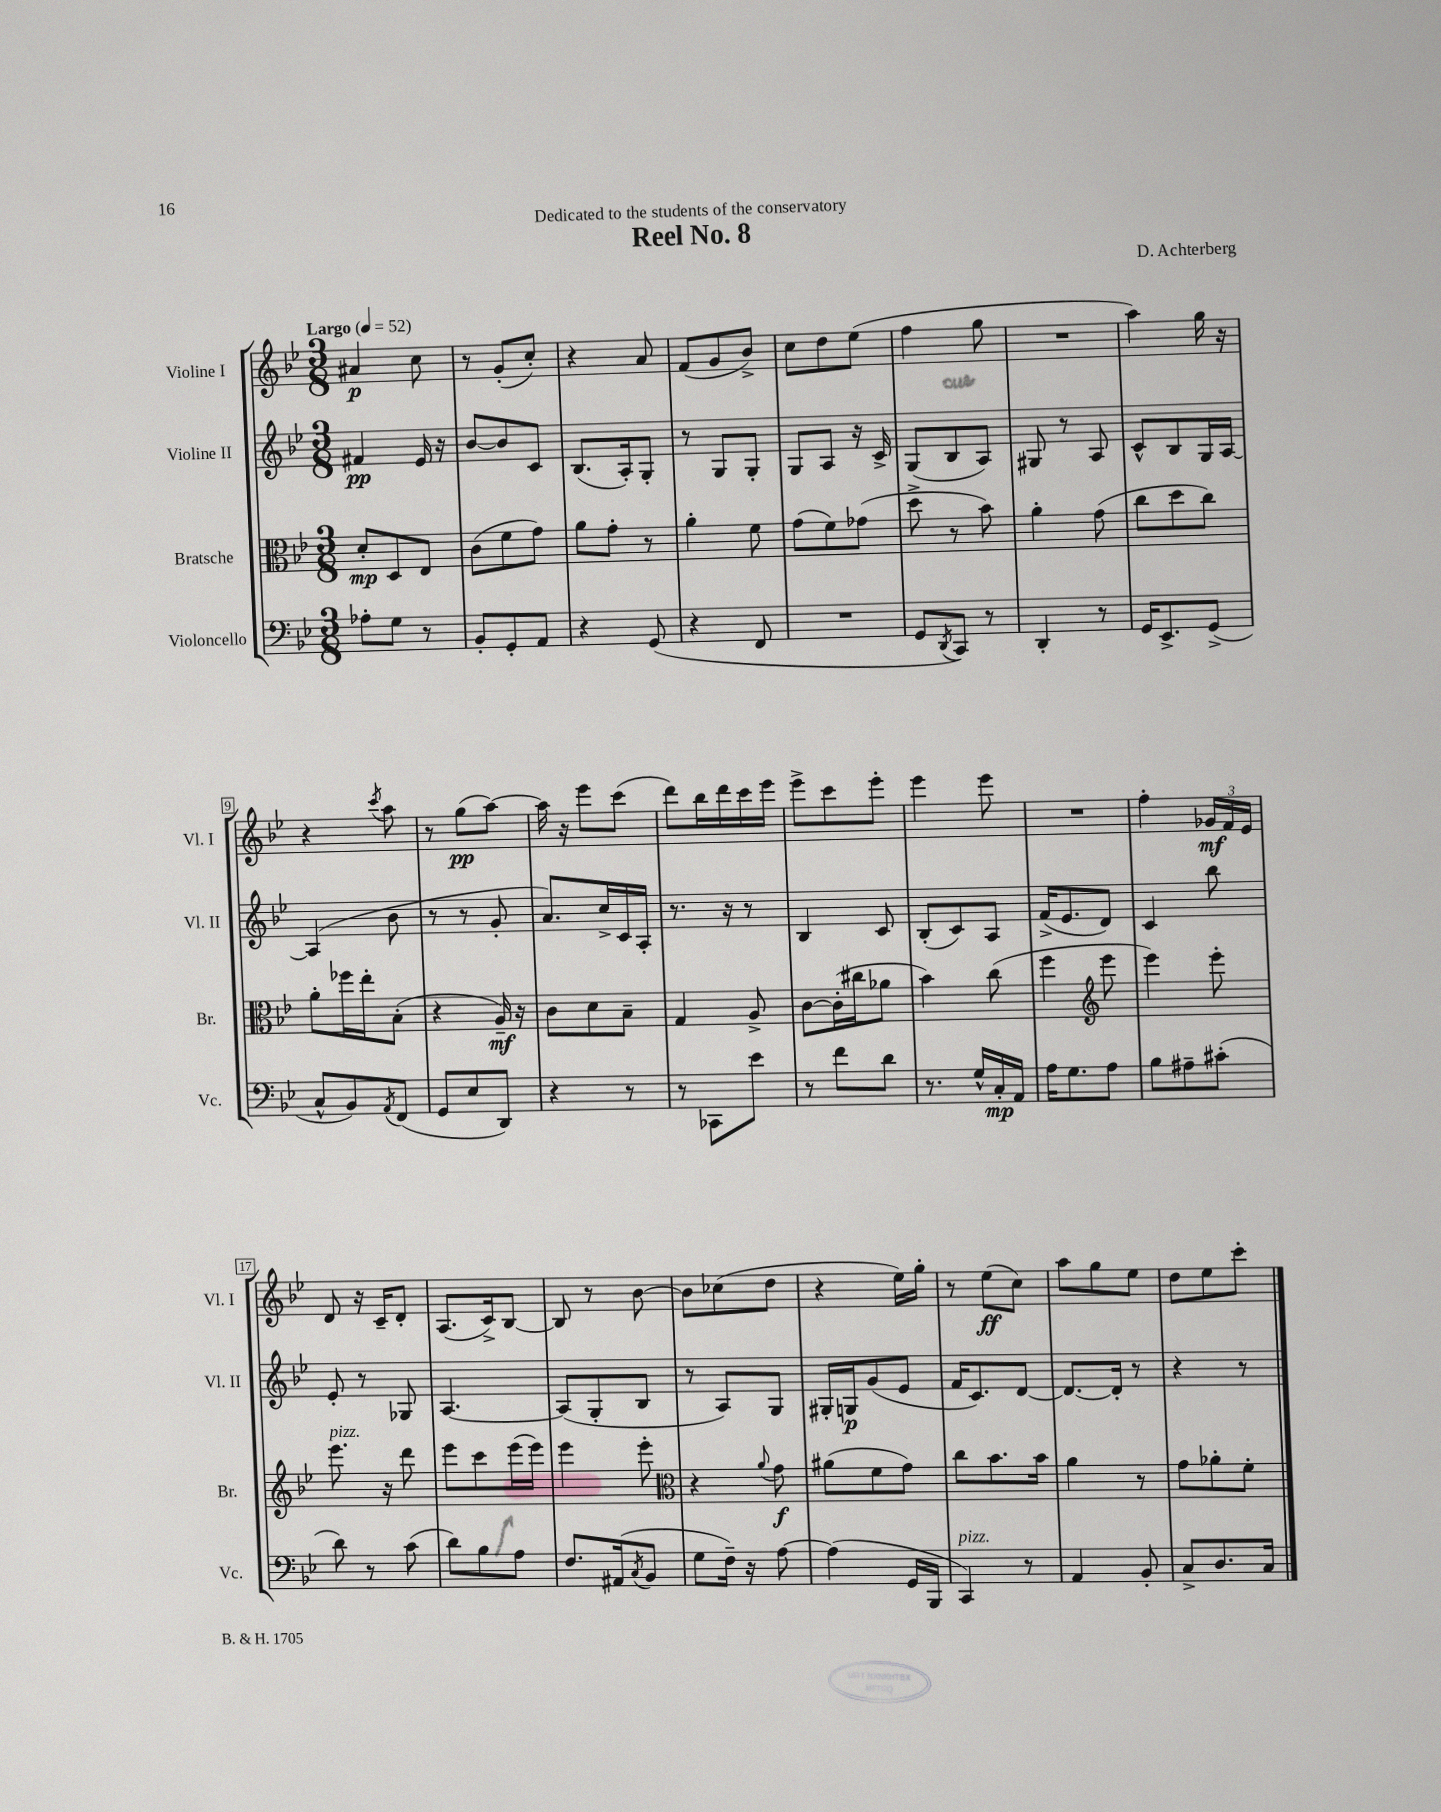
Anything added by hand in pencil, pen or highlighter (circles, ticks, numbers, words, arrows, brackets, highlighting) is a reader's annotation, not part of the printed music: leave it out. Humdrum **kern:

**kern	**kern	**kern	**kern
*staff4	*staff3	*staff2	*staff1
*clefF4	*clefC3	*clefG2	*clefG2
*k[b-e-]	*k[b-e-]	*k[b-e-]	*k[b-e-]
*M3/8	*M3/8	*M3/8	*M3/8
*MM52	*MM52	*MM52	*MM52
8A-'\L	8d'/L	4f#/	4a#/
8G\J	8D/	.	.
8r	8E-/J	16e-/	8cc\
.	.	16r	.
=	=	=	=
8BB-'/L	(8c\L	[8b-/L	8r
8GG'/	8f\	8b-/]	(8g'/L
8AA/J	8g\J)	8c/J	8cc'/J)
=	=	=	=
4r	8a\L	(8.B-/L	4r
.	8g'\J	.	.
.	.	16A'/k)	.
(8GG/	8r	8G'/J	8a/
=	=	=	=
4r	4a'\	8r	(8f/L
.	.	8G/L	8g/
8FF/	8f\	8G'/J	8b-^/J)
=	=	=	=
4.r	(8g\L	8G/L	8cc\L
.	8f\)	8A/J	8dd\
.	(8g-\J	16r	(8ee-\J
.	.	16c^/	.
=	=	=	=
8GG/L	8dd^\	(8G/L	4ff\
8qDD/	.	.	.
8CC/J)	8r	8B-/	.
8r	8b-\)	8A/J)	8gg\
=	=	=	=
4DD'/	4a'\	8G#/	4.r
.	.	8r	.
8r	(8g\	8A/	.
=	=	=	=
16GG/LK	8cc\L	8c^^/L	4aa\)
8.EE-^/	.	.	.
.	8dd\	8B-/	.
(8GG^/J	8cc\J)	16G/L	16gg\
.	.	[16A/JJ	16r
=	=	=	=
8C^^/L	8a'\L	(4A/]	4r
8BB-/)	16ff-\L	.	.
.	16ee-'\J	.	.
8qAA/	.	.	8qccc/
(8FF/J	(8B-'\J	8b-\	8aa\
=	=	=	=
8GG/L	4r	8r	8r
8E-/	.	8r	(8gg\L
8DD/J)	16A~/)	8g'/	[8aa\J)
.	16r	.	.
=	=	=	=
4r	8c\L	8.a/L)	16aa\]
.	.	.	16r
.	8d\	.	8eee-\L
.	.	16cc^/L	.
8r	8B-~\J	16c/	(8ccc\J
.	.	16A'/JJ	.
=	=	=	=
8r	4G/	8.r	8ddd\L)
8CC-\L	.	.	16bb-\L
.	.	16r	16ddd\
8e-\J	8A^/	8r	16ccc\
.	.	.	16eee-\JJ
=	=	=	=
8r	[8c\L	4B-/	8eee-^\L
8f\L	(16c'\]L	.	8ccc\
.	16cc#\J	.	.
8d\J	8a-\J	8c/	8eee-'\J
=	=	=	=
8.r	4b-\)	(8B-'/L	4eee-\
.	.	8c/)	.
16G^^/LL	.	.	.
16C'/	(8cc\	8A/J	8eee-\
16AA/JJ	.	.	.
=	=	=	=
16A\LK	4ff\	(16f^/LK	4.r
8.G\	.	8.e-/	.
*	*clefG2	*	*
8A\J	8eee-\	8d/J)	.
=	=	=	=
8B-\L	4eee-\)	4c/	4ff'\
8A#~\	.	.	.
(8c#'\J	8eee-'\	8bb-\	24g-/LL
.	.	.	24f/
.	.	.	24e-/JJ
=	=	=	=
8d\)	8.eee-\	8e-'/	8d/
8r	.	8r	16r
.	16r	.	16c~/LK
(8c\	8ddd\	8G-/	8d'/J
=	=	=	=
8d\L)	8eee-\L	[4.A/	(8.A/L
8B-\	8ccc\	.	.
.	.	.	16c^/k)
8A\J	(16eee-\L	.	[8B-/J
.	16eee-\JJ)	.	.
=	=	=	=
8.F/L	4eee-\	(8A/]L	8B-/]
.	.	8G'/	8r
(16AA#/k	.	.	.
8qC/	.	.	.
8BB-/J	8eee-'\	8B-/J	[8b-\
=	=	=	=
*	*clefC3	*	*
8G\L	4r	8r	8b-\]L
16F~\Jk)	.	8A/L)	(8cc-\
16r	.	.	.
.	8qqa/	.	.
[8A\	8g\	8G/J	8dd\J
=	=	=	=
(4A\]	(8a#\L	16G#'/LL	4r
.	.	16G/J	.
.	8f\	(8g/	.
16GG/LL	8g\J)	8e-/J	16ee-\LL)
16BBB-/JJ	.	.	16gg'\JJ
=	=	=	=
4CC/)	8cc\L	16f/LK	8r
.	.	8.c/)	.
.	8.b-\	.	(8ee-\L
8r	.	[8d/J	8cc\J)
.	16b-\Jk	.	.
=	=	=	=
4AA/	4a\	8.d/_L	8aa\L
.	.	.	8gg\
.	.	16d'/]Jk	.
8BB-'/	8r	8r	8ee-\J
=	=	=	=
8C^/L	8g\L	4r	8dd\L
8.D/	8a-'\	.	8ee-\
.	8f'\J	8r	8ccc'\J
16C/Jk	.	.	.
==	==	==	==
*-	*-	*-	*-
